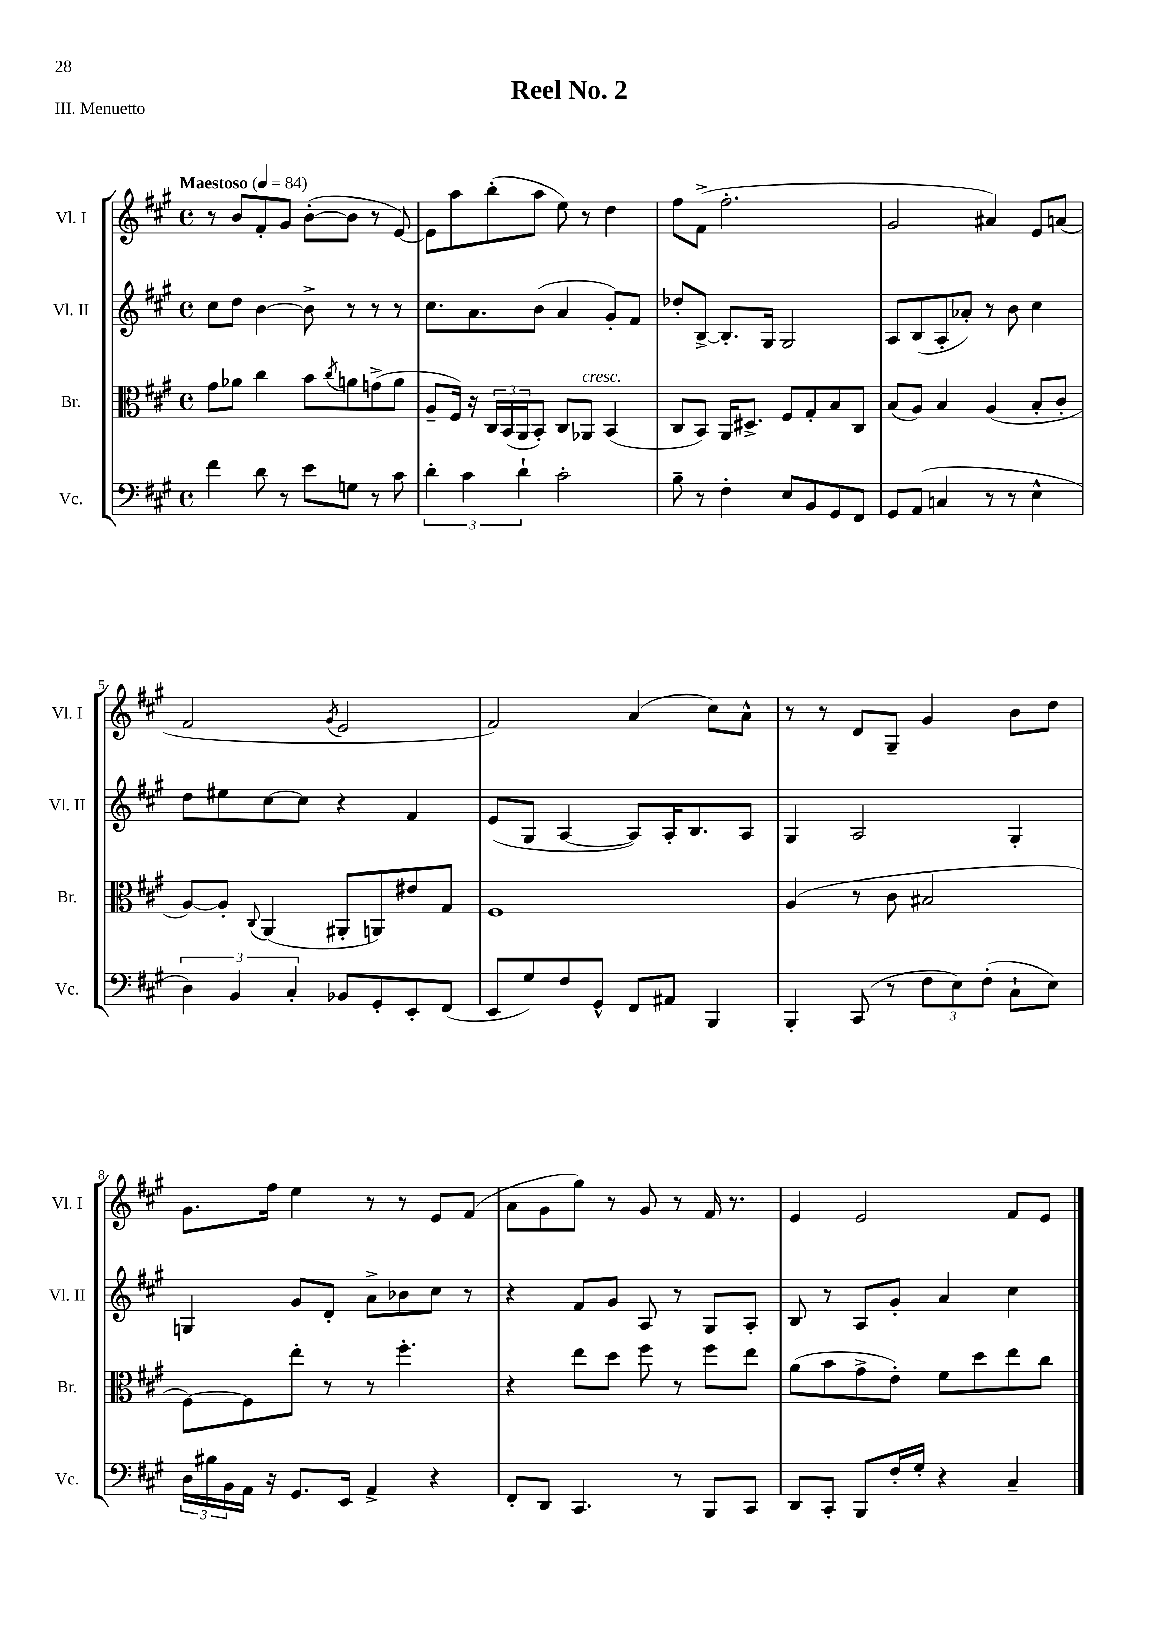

**kern	**kern	**kern	**kern
*staff4	*staff3	*staff2	*staff1
*clefF4	*clefC3	*clefG2	*clefG2
*k[f#c#g#]	*k[f#c#g#]	*k[f#c#g#]	*k[f#c#g#]
*M4/4	*M4/4	*M4/4	*M4/4
*met(c)	*met(c)	*met(c)	*met(c)
*MM84	*MM84	*MM84	*MM84
4f#	8g#	8cc#	8r
.	8a-	8dd	8b
8d	4cc#	[4b	8f#'
8r	.	.	8g#
8e	8b	8b^]	([8b'
.	8qcc#	.	.
8G	8a	8r	8b]
8r	(8g^	8r	8r
8c#	8a	8r	[8e)
=	=	=	=
6d'	8A~	8.cc#	8e]
.	16F#)	.	8aa
6c#	.	.	.
.	16r	8.a	.
.	24C#	.	(8bb'
.	(24BB	.	.
6d`	24AA	.	.
.	8BB')	(8b	8aa
2c#'	8C#	4a	8ee)
.	8AA-	.	8r
.	(4BB	8g#')	4dd
.	.	8f#	.
=	=	=	=
8B~	8C#	8dd-'	8ff#
8r	8BB)	[8B^	(8f#^
4F#'	16AA	8.B']	2.ff#'
.	8.D#^	.	.
.	.	16G#	.
8E	8F#	2G#	.
8BB	8G#'	.	.
8GG#	8B	.	.
8FF#	8C#	.	.
=	=	=	=
8GG#	(8B	8A	2g#
(8AA	8A)	(8B	.
4C	4B	8A'	.
.	.	8a-')	.
8r	(4A	8r	4a#)
8r	.	8b	.
4E^^	8B'	4cc#	8e
.	8c#'	.	(8a
=	=	=	=
6D)	[8A)	8dd	2f#
.	8A']	8ee#	.
6BB	.	.	.
.	8qqC#	.	.
.	(4AA	[8cc#	.
6C#'	.	.	.
.	.	8cc#]	.
.	.	.	8qg#
8BB-	8AA#'	4r	2e
8GG#'	8AA)	.	.
8EE'	8e#	4f#	.
(8FF#	8G#	.	.
=	=	=	=
8EE	1F#	(8e	2f#)
8G#)	.	8G#	.
8F#	.	[4A	.
8GG#^^	.	.	.
8FF#	.	8A])	(4a
8AA#	.	16A'	.
.	.	8.B	.
4BBB	.	.	8cc#)
.	.	8A	8a^^
=	=	=	=
4BBB'	(4A	4G#	8r
.	.	.	8r
(8CC#	8r	2A	8d
8r	8c#	.	8G#~
12F#	2B#	.	4g#
12E)	.	.	.
(12F#'	.	.	.
8C#`	.	4G#'	8b
8E)	.	.	8dd
=	=	=	=
24D	[8F#)	4G	8.g#
24B#	.	.	.
24BB	.	.	.
16AA	8F#]	.	.
16r	.	.	16ff#
8.GG#	8ee'	8g#	4ee
.	8r	8d'	.
16EE	.	.	.
4AA^	8r	8a^	8r
.	4.ff#'	8b-	8r
4r	.	8cc#	8e
.	.	8r	(8f#
=	=	=	=
8FF#'	4r	4r	8a
8DD	.	.	8g#
4.CC#	8ee	8f#	8gg#)
.	8dd	8g#	8r
.	8ff#	8A	8g#
8r	8r	8r	8r
8BBB	8ff#	8G#	16f#
.	.	.	8.r
8CC#	8ee	8A'	.
=	=	=	=
8DD	(8a	8B	4e
8CC#'	8b	8r	.
8BBB	8g#^	8A	2e
16F#'	8e')	8g#'	.
16G#'	.	.	.
4r	8f#	4a	.
.	8dd	.	.
4C#~	8ee	4cc#	8f#
.	8cc#	.	8e
==	==	==	==
*-	*-	*-	*-
